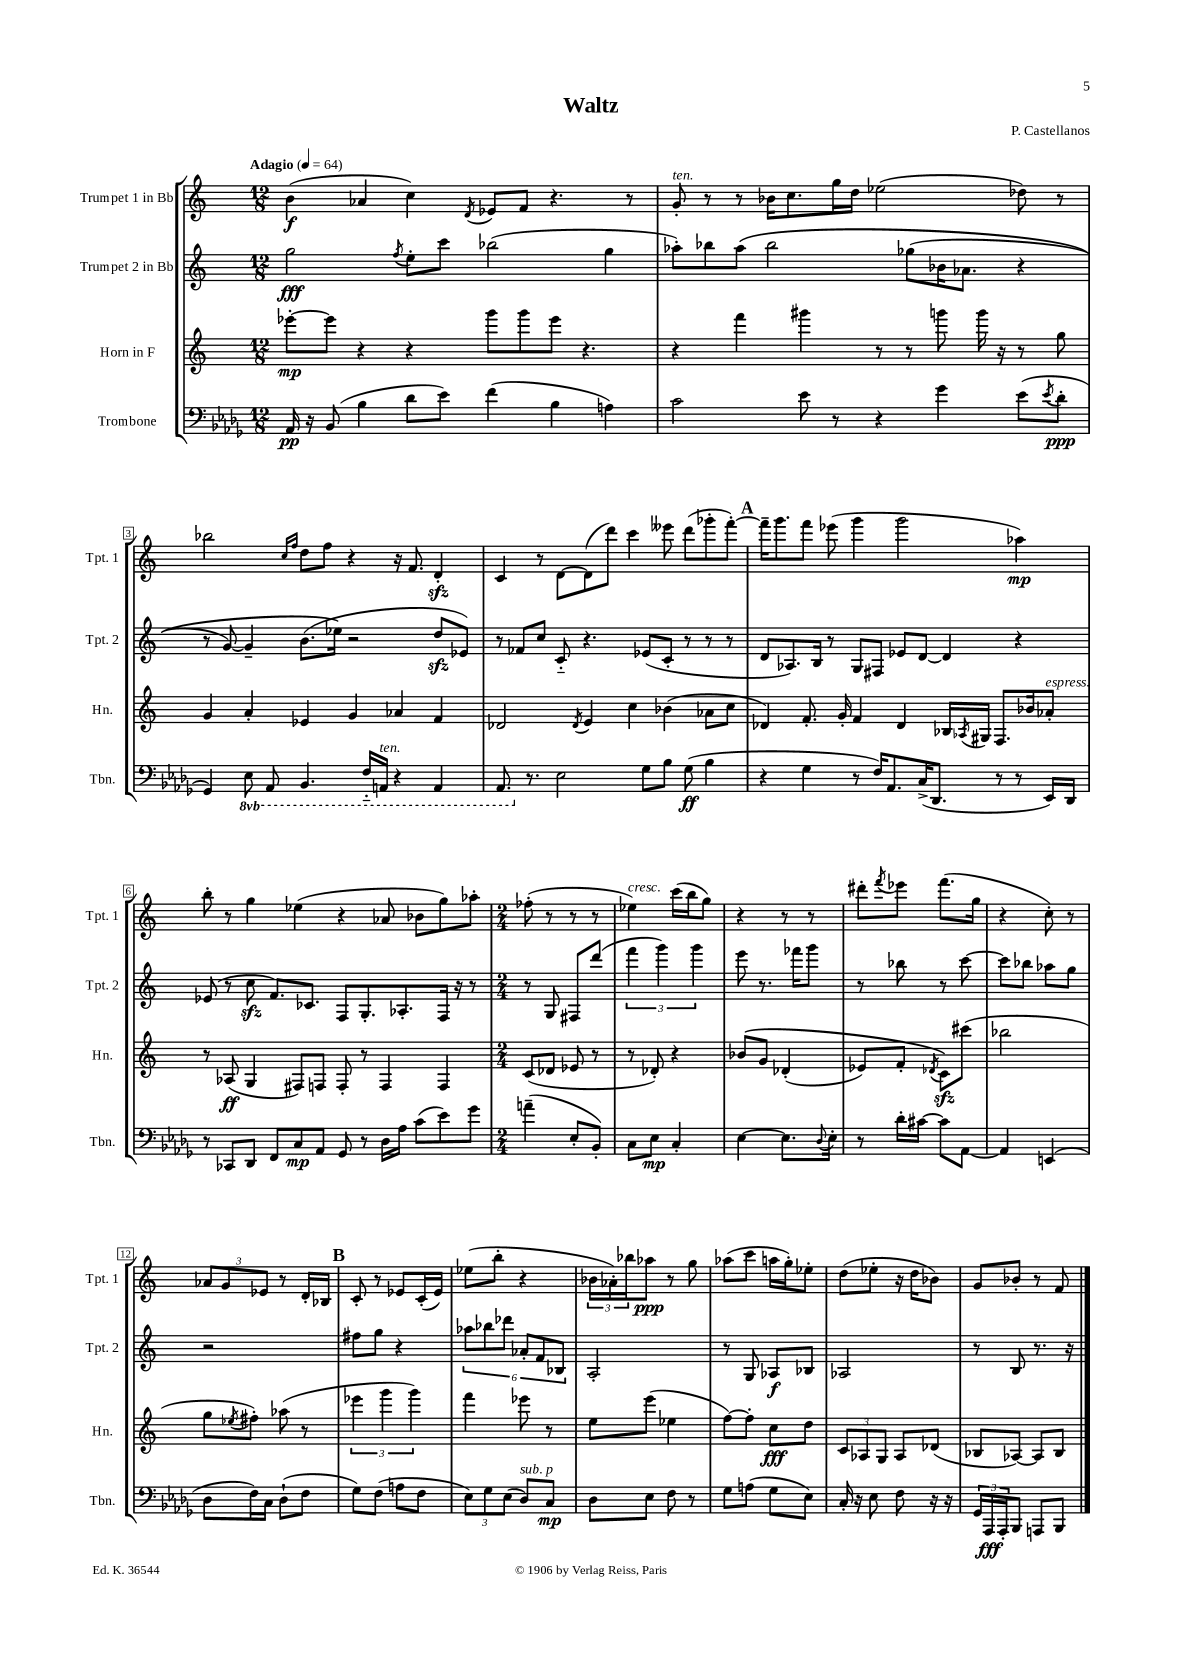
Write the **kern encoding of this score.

**kern	**dynam	**kern	**dynam	**kern	**dynam	**kern	**dynam
*part4	*part4	*part3	*part3	*part2	*part2	*part1	*part1
*staff4	*staff4	*staff3	*staff3	*staff2	*staff2	*staff1	*staff1
*I"Trombone	*	*I"Horn in F	*	*I"Trumpet 2 in Bb	*	*I"Trumpet 1 in Bb	*
*I'Tbn.	*	*I'Hn.	*	*I'Tpt. 2	*	*I'Tpt. 1	*
*clefF4	*	*clefG2	*	*clefG2	*	*clefG2	*
*k[b-e-a-d-g-]	*	*k[]	*	*k[]	*	*k[]	*
*M12/8	*	*M12/8	*	*M12/8	*	*M12/8	*
*MM64	*	*MM64	*	*MM64	*	*MM64	*
=1	=1	=1	=1	=1	=1	=1	=1
!	!	!	!	!	!	!LO:TX:a:B:t=Adagio	!
16AA-/	pp	[8eee-X'\L	mp	2gg\	fff	(4b\	f
16r	.	.	.	.	.	.	.
(8BB-/	.	8eee-\J]	.	.	.	.	.
4B-\	.	4r	.	.	.	4a-X/	.
.	.	.	.	8qff/	.	.	.
8d-\L	.	4r	.	8ee'\L	.	4cc\)	.
8e-\J)	.	.	.	8ccc\J	.	.	.
.	.	.	.	.	.	8qd/	.
(4f\	.	8ggg\L	.	(2bb-X\	.	8e-X/L	.
.	.	8ggg\	.	.	.	8f/J	.
4B-\	.	8eee-\J	.	.	.	4.r	.
.	.	4.r	.	.	.	.	.
4An\)	.	.	.	4gg\	.	.	.
.	.	.	.	.	.	8r	.
=2	=2	=2	=2	=2	=2	=2	=2
!	!	!	!	!	!	!LO:TX:a:i:t=ten.	!
2c\	.	4r	.	8aa-X'\L)	.	8g'/	.
.	.	.	.	8bb-X\	.	8r	.
.	.	4fff\	.	(8aa-\J	.	8r	.
.	.	.	.	2bb-\	.	16b-X\KL	.
.	.	.	.	.	.	8.cc\	.
8e-\	.	4ggg#X\	.	.	.	.	.
8r	.	.	.	.	.	16gg\L	.
.	.	.	.	.	.	16dd\JJ	.
4r	.	8r	.	.	.	(2ee-X\	.
.	.	8r	.	(8gg-X\L	.	.	.
4g-\	.	8gggn\	.	16b-X\K	.	.	.
.	.	.	.	8.a-X\J	.	.	.
.	.	16ggg\	.	.	.	.	.
.	.	16r	.	.	.	.	.
(8e-\L	.	8r	.	4r	.	8dd-X\)	.
8qe-/	.	.	.	.	.	.	.
8d-'\J	ppp	8gg\	.	.	.	8r	.
!!LO:LB:g=z
=3	=3	=3	=3	=3	=3	=3	=3
4GG-/)	.	4g/	.	8r	.	2bb-X\	.
.	.	.	.	[8g/)	.	.	.
*8ba	*	*	*	*	*	*	*
8EE-\	.	4a'/	.	4g~/]	.	.	.
8AAA-/	.	.	.	.	.	.	.
.	.	.	.	.	.	16qqcc/LL	.
.	.	.	.	.	.	16qqff/JJ	.
4.BBB-/	.	4e-X/	.	(8.b\L	.	8dd\L	.
.	.	.	.	.	.	8ff\J	.
.	.	.	.	16ee-X\Jk)	.	.	.
.	.	4g/	.	2r	.	4r	.
16FF/LL	.	.	.	.	.	.	.
!LO:TX:a:i:t=ten.	!	!	!	!	!	!	!
16AAAn/JJ	.	.	.	.	.	.	.
4r	.	4a-X/	.	.	.	16r	.
.	.	.	.	.	.	8.f/	.
4AAA/	.	4f/	.	8ddzz/L	.	4dzz'/	.
.	.	.	.	8e-X/J)	.	.	.
=4	=4	=4	=4	=4	=4	=4	=4
8.AAA-/	.	2d-X/	.	8r	.	4c/	.
.	.	.	.	8f-X/L	.	.	.
*X8ba	*	*	*	*	*	*	*
8.r	.	.	.	.	.	.	.
.	.	.	.	8cc/J	.	8r	.
2E-\	.	.	.	8c/	.	[8d\L	.
.	.	8qd-/	.	.	.	.	.
.	.	4e/	.	4.r	.	(8d\]	.
.	.	.	.	.	.	8ddd\J)	.
.	.	4cc\	.	.	.	4ccc\	.
8G-\L	.	.	.	(8e-X/L	.	.	.
8B-\J	.	(4b-X\	.	8c'/J	.	8eee--X\	.
(8G-\	ff	.	.	8r	.	(8ddd\L	.
4B-\	.	8a-X\L	.	8r	.	8ggg-X'\	.
.	.	8cc\J	.	8r	.	[8fff'\J)	.
!!LO:REH:place=s1:t=A
=5	=5	=5	=5	=5	=5	=5	=5
4r	.	4d-X/)	.	8d/L	.	16fff~\KL]	.
.	.	.	.	.	.	8.ggg\	.
.	.	.	.	8.A-X/)	.	.	.
4G-\	.	8.f'/	.	.	.	8fff\J	.
.	.	.	.	16B/Jk	.	.	.
.	.	.	.	8r	.	(8eee-X\	.
.	.	16g'/	.	.	.	.	.
8r	.	4f/	.	8G/L	.	4ggg\	.
16F/KL)	.	.	.	8F#X/J	.	.	.
8.AA-/	.	.	.	.	.	.	.
.	.	4d-/	.	8e-X/L	.	2ggg\	.
(16C^/K	.	.	.	[8d/J	.	.	.
8.DD-/J	.	.	.	.	.	.	.
.	.	16B-X/LL	.	4d/]	.	.	.
.	.	8qA-X/	.	.	.	.	.
.	.	16G#X/JJ	.	.	.	.	.
8r	.	8.F/L	.	.	.	.	.
8r	.	.	.	4r	.	4aa-X\)	mp
.	.	16b-X/k	.	.	.	.	.
!	!	!LO:TX:a:i:t=espress.	!	!	!	!	!
16EE-/LL)	.	8a-X'/J	.	.	.	.	.
16DD-/JJ	.	.	.	.	.	.	.
!!LO:LB:g=z
=6	=6	=6	=6	=6	=6	=6	=6
8r	.	8r	.	(8e-X/	.	8bb'\	.
8CC-X/L	.	(8A-X/	ff	8r	.	8r	.
8DD-/J	.	4G/	.	8cczz\	.	4gg\	.
8FF/L	.	.	.	8.f/L)	.	.	.
8C/	mp	8F#X/L)	.	.	.	(4ee-X\	.
.	.	.	.	8.c-X/J	.	.	.
8AA-/J	.	8Fn/J	.	.	.	.	.
8GG-/	.	8F'/	.	8F/L	.	4r	.
8r	.	8r	.	8.G'/	.	.	.
16D-\LL	.	4F/	.	.	.	8a-X/	.
16A-\JJ	.	.	.	8.A-X'/	.	.	.
(8c\L	.	.	.	.	.	8b-X\L	.
8e-\)	.	4F/	.	16F/Jk	.	8gg\)	.
.	.	.	.	16r	.	.	.
8g-\J	.	.	.	8r	.	8aa-X'\J	.
=7	=7	=7	=7	=7	=7	=7	=7
*M2/4	*	*M2/4	*	*M2/4	*	*M2/4	*
(4an~\	.	(8c/L	.	8r	.	(8ff-X'\	.
.	.	8d-X/J	.	8G/	.	8r	.
8E-'/L	.	8e-X/	.	8F#X/L	.	8r	.
8BB-'/J)	.	8r	.	(8ddd/J	.	8r	.
=8	=8	=8	=8	=8	=8	=8	=8
!	!	!	!	!	!	!LO:TX:a:i:t=cresc.	!
8C\L	.	8r	.	6fff\	.	4ee-X\)	.
8E-\J	mp	8d-X'/)	.	.	.	.	.
.	.	.	.	6ggg\)	.	.	.
4C'/	.	4r	.	.	.	(16ccc\LL	.
.	.	.	.	.	.	16bb\J	.
.	.	.	.	6ggg\	.	.	.
.	.	.	.	.	.	8gg\J)	.
=9	=9	=9	=9	=9	=9	=9	=9
[4E-\	.	(8b-X/L	.	8eee\	.	4r	.
.	.	8g/J	.	8.r	.	.	.
8.E-\L]	.	(4d-X'/	.	.	.	8r	.
.	.	.	.	16fff-X\KL	.	.	.
.	.	.	.	8ggg\J	.	8r	.
8qqD-/	.	.	.	.	.	.	.
16E-'\Jk	.	.	.	.	.	.	.
=10	=10	=10	=10	=10	=10	=10	=10
8r	.	8e-X/L)	.	8r	.	8ddd#X'\L	.
.	.	.	.	.	.	8qfff/	.
16d-'\LL	.	8f'/J	.	8bb-X\	.	8eee-X\J	.
[16c#X\JJ	.	.	.	.	.	.	.
.	.	8qd-X/	.	.	.	.	.
8c#\L]	.	8czz\L)	.	8r	.	(8.fff\L	.
[8AA-\J	.	(8ccc#X\J	.	[8ccc\	.	.	.
.	.	.	.	.	.	16gg\Jk	.
=11	=11	=11	=11	=11	=11	=11	=11
4AA-/]	.	2bb-X\	.	8ccc\L]	.	4r	.
.	.	.	.	8bb-X\J	.	.	.
(4EEn/	.	.	.	8aa-X\L	.	8cc'\)	.
.	.	.	.	8gg\J	.	8r	.
!!LO:LB:g=z
=12	=12	=12	=12	=12	=12	=12	=12
8D-\L	.	8gg\L	.	2r	.	12a-X/L	.
.	.	.	.	.	.	12g/	.
.	.	8qee-X/	.	.	.	.	.
16F\L)	.	8ff#X'\J)	.	.	.	.	.
.	.	.	.	.	.	12e-X/J	.
16C\JJ	.	.	.	.	.	.	.
(8D-`\L	.	(8aa-X\	.	.	.	8r	.
8F\J	.	8r	.	.	.	16d'/LL	.
.	.	.	.	.	.	16B-X/JJ	.
!!LO:REH:place=s1:t=B
=13	=13	=13	=13	=13	=13	=13	=13
8G-\L)	.	6eee-X\	.	8ff#X\L	.	8c'/	.
(8F\J	.	.	.	8gg\J	.	8r	.
.	.	6ggg\	.	.	.	.	.
8An\L	.	.	.	4r	.	8e-X/L	.
.	.	6ggg\)	.	.	.	.	.
8F\J	.	.	.	.	.	(16c'/L	.
.	.	.	.	.	.	16e-/JJ)	.
=14	=14	=14	=14	=14	=14	=14	=14
12E-\L)	.	4fff\	.	12aa-X\L	.	(8ee-X\L	.
12G-\	.	.	.	12bb-X\	.	.	.
.	.	.	.	.	.	8bb'\J	.
(12E-\J	.	.	.	12ddd-X\J	.	.	.
!LO:TX:a:i:t=sub. p	!	!	!	!	!	!	!
8D-/L)	.	8eee-X\	.	12a-X'/L	.	4r	.
.	.	.	.	12f/	.	.	.
8C/J	mp	8r	.	.	.	.	.
.	.	.	.	12B-X/J	.	.	.
=15	=15	=15	=15	=15	=15	=15	=15
8D-\L	.	8ee\L	.	2A'/	.	24b-X\LL	.
.	.	.	.	.	.	24a-X'\)	.
.	.	.	.	.	.	24bb-X\J	.
8E-\J	.	(8eee\J	.	.	.	8aa-X\J	ppp
8F\	.	4ee-X\	.	.	.	8r	.
8r	.	.	.	.	.	8gg\	.
=16	=16	=16	=16	=16	=16	=16	=16
8G-\L	.	[8ff\L)	.	8r	.	(8aa-X\L	.
(8An\J	.	8ff'\J]	.	8G/	.	8ccc\J	.
8G-\L	.	8cc\L	fff	8A-X/L	f	16aan\LL	.
.	.	.	.	.	.	16gg'\J)	.
8E-\J)	.	8dd\J	.	8B-X/J	.	8ee-X'\J	.
=17	=17	=17	=17	=17	=17	=17	=17
16C'/	.	12c/L	.	2A-X/	.	(8dd\L	.
16r	.	.	.	.	.	.	.
.	.	12A-X/	.	.	.	.	.
8E-\	.	.	.	.	.	8ee-X'\J	.
.	.	12G/J	.	.	.	.	.
8F\	.	8A-/L	.	.	.	16r	.
.	.	.	.	.	.	16dd\KL	.
16r	.	(8d-X/J	.	.	.	8b-X\J)	.
16r	.	.	.	.	.	.	.
=18	=18	=18	=18	=18	=18	=18	=18
24GG-/LL	.	8B-X/L	.	8r	.	8g/L	.
24AAA-/	fff	.	.	.	.	.	.
24AAA-'/J	.	.	.	.	.	.	.
8BBB-/J	.	[8A-X/J)	.	8B/	.	8b-X'/J	.
8AAAn/L	.	8A-/L]	.	8.r	.	8r	.
8BBB-/J	.	8B-/J	.	.	.	8f/	.
.	.	.	.	16r	.	.	.
==	==	==	==	==	==	==	==
*-	*-	*-	*-	*-	*-	*-	*-
